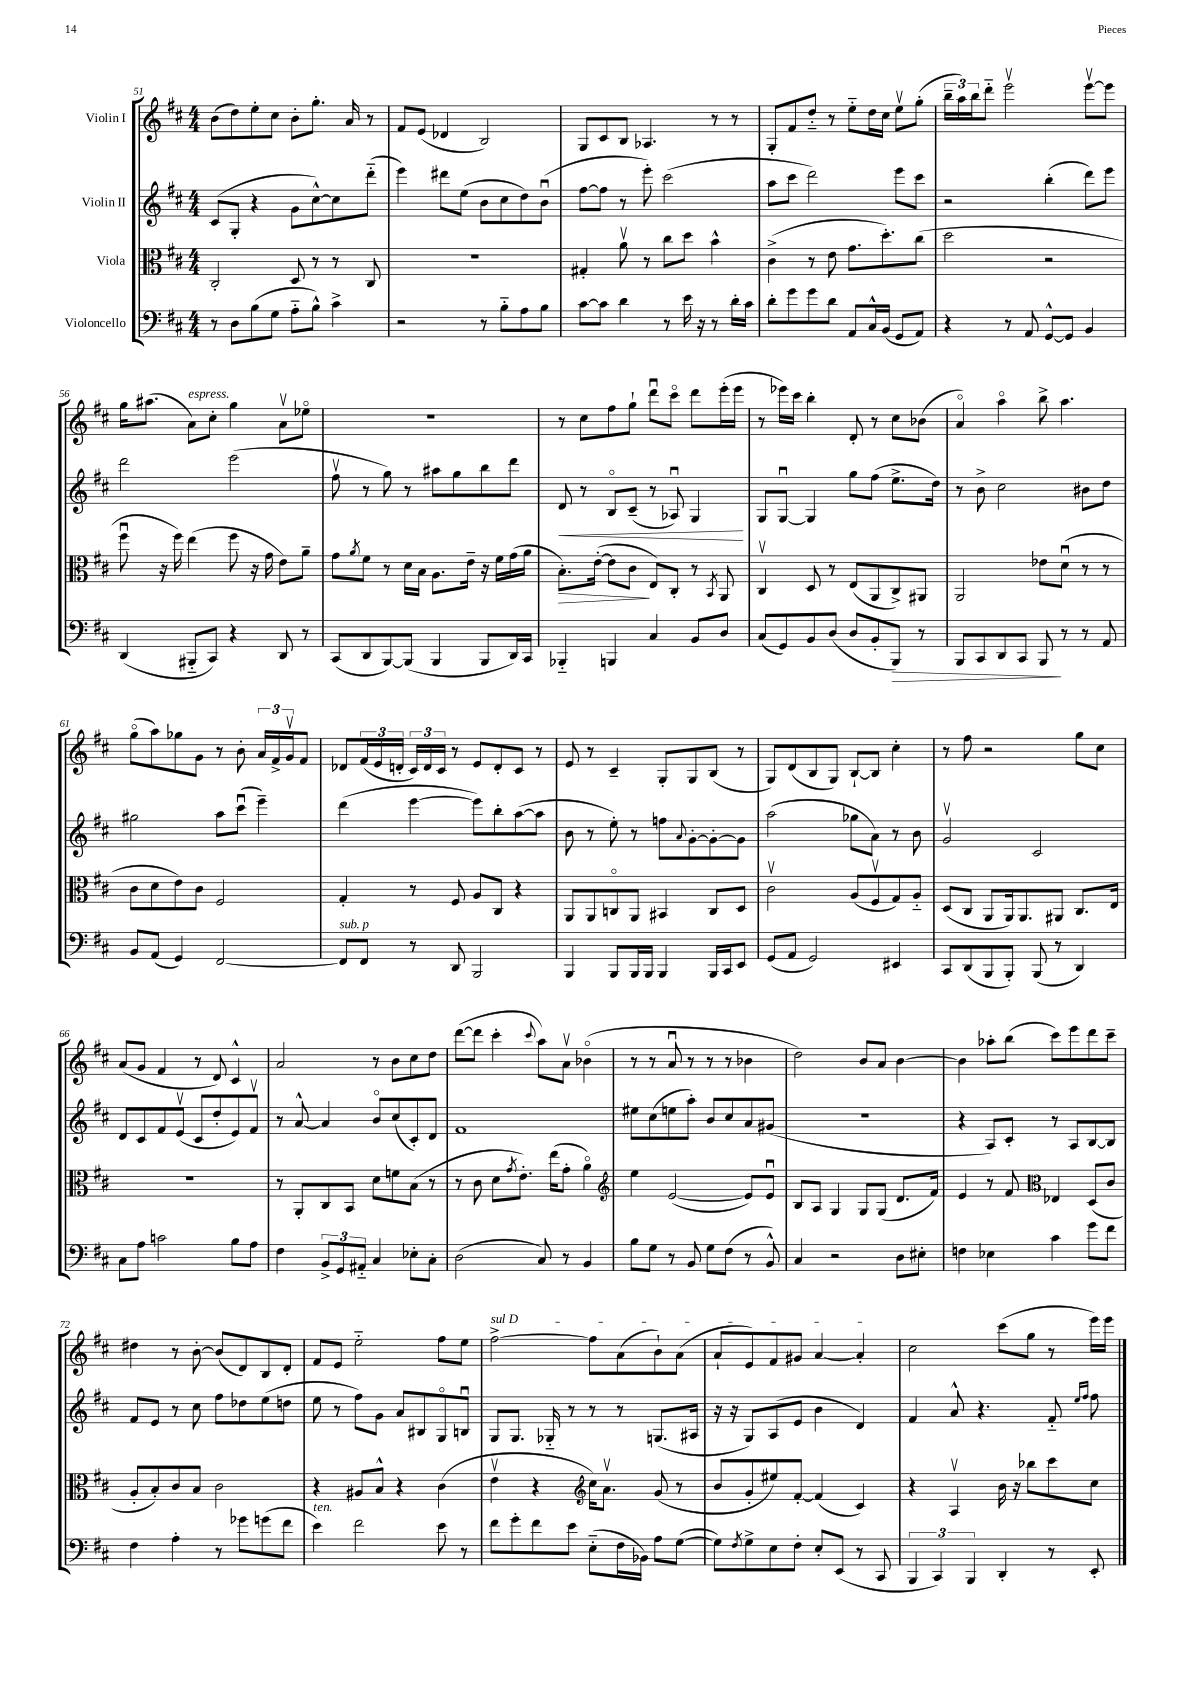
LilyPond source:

<<
\new StaffGroup <<
\new Staff = "s0" \with { instrumentName = "Violin I" } {
    \clef treble \key d \major \numericTimeSignature \time 4/4
    b'8( d''8) e''8-. cis''8 b'8-. g''8.-. a'16 r8 |
    fis'8 e'8( des'4 b2) |
    g8 cis'8 b8 aes4. r8 r8 |
    g8-. fis'8 d''8-_ r8 e''8-_ d''16 cis''16 e''8\upbow g''8-.( |
    \tuplet 3/2 { b''16-- a''16) b''16 } d'''8-_ e'''2\upbow e'''8~\upbow e'''8 |
    g''16 ais''8.( a'8^\markup { \italic "espress." }) cis''8-. g''4 a'8\upbow ees''8\flageolet |
    R1 |
    r8 cis''8 fis''8 g''8-! d'''8\downbow cis'''8\flageolet d'''8 e'''16-.( e'''16 |
    r8 ees'''16) cis'''16 b''4-. d'8-. r8 cis''8 bes'8( |
    a'4\flageolet) a''4\flageolet b''8-> a''4. |
    g''8\flageolet( a''8) ges''8 g'8 r8 b'8-. \tuplet 3/2 { a'16 fis'16-> g'16\upbow } fis'8 |
    des'8 \tuplet 3/2 { fis'16( e'16 d'16-. } \tuplet 3/2 { cis'16) d'16 cis'16 } r8 e'8 d'8-. cis'8 r8 |
    e'8 r8 cis'4-- g8-. g8 b8( r8 |
    g8) d'8( b8 g8) b8~-! b8 cis''4-. |
    r8 fis''8 r2 g''8 cis''8 |
    a'8( g'8 fis'4 r8 d'8) cis'4-^ |
    a'2 r8 b'8 cis''8 d''8 |
    d'''8~( d'''8 cis'''4-. \appoggiatura { cis'''8 } a''8) a'8\upbow bes'4\flageolet( |
    r8 r8 a'8\downbow r8 r8 r8 bes'4 |
    d''2) b'8 a'8 b'4~ |
    b'4 aes''8-. b''8( cis'''8) e'''8 d'''8 cis'''8-- |
    dis''4 r8 b'8~-. b'8( d'8) b8 d'8-. |
    fis'8 e'8 e''2-_ fis''8 e''8 |
    \once \override TextSpanner.bound-details.left.text = \markup { \italic "sul D" } fis''2~->\startTextSpan fis''8 a'8( b'8-!) a'8( |
    a'8-! e'8) fis'8 gis'8 a'4~ a'4-.\stopTextSpan |
    cis''2 cis'''8( g''8 r8 e'''16) e'''16 \bar "|." |
}
\new Staff = "s1" \with { instrumentName = "Violin II" } {
    \clef treble \key d \major \numericTimeSignature \time 4/4
    cis'8( g8-. r4 g'8 cis''8~-^) cis''8 d'''8-_( |
    e'''4) dis'''8 e''8( b'8 cis''8 d''8) b'8\downbow( |
    fis''8~ fis''8 r8 e'''8-.) cis'''2( |
    a''8 cis'''8 d'''2) e'''8 cis'''8 |
    r2 b''4-.( d'''8) e'''8 |
    d'''2 e'''2( |
    fis''8\upbow r8 g''8) r8 ais''8 g''8 b''8 d'''8 |
    d'8\< r8 b8\flageolet cis'8--( r8 aes8\downbow) g4\! |
    g8 g8~\downbow g4 g''8 fis''8( e''8.-> d''16) |
    r8 b'8-> cis''2 bis'8 d''8 |
    gis''2 a''8 cis'''8\downbow( e'''4--) |
    d'''4( e'''4~ e'''8) b''8-. a''8~( a''8 |
    b'8 r8 e''8-.) r8 f''8 \appoggiatura { a'8 } g'8~-. g'8~-. g'8 |
    a''2( ges''8 a'8) r8 b'8 |
    g'2\upbow cis'2 |
    d'8 cis'8 fis'8 e'8\upbow( cis'8 d''8-. e'8) fis'8\upbow |
    r8 a'8~-^ a'4 b'8\flageolet cis''8( cis'8-.) d'8 |
    fis'1 |
    eis''8 cis''8( e''8 a''8-.) b'8 cis''8 a'8 gis'8( |
    R1 |
    r4 a8) cis'8-. r8 a8 b8~ b8 |
    fis'8 e'8 r8 cis''8 fis''8 des''8 e''8( d''8 |
    e''8 r8 fis''8) g'8 a'8 bis8 g8\flageolet b8\downbow |
    g8 g8. ges16-_ r8 r8 r8 g8.( ais16 |
    r16 r16 g8) a8( e'8 b'4 d'4) |
    fis'4 a'8-^ r4. fis'8-_ \grace { e''16 fis''16 } fis''8 \bar "|." |
}
\new Staff = "s2" \with { instrumentName = "Viola" } {
    \clef alto \key d \major \numericTimeSignature \time 4/4
    cis2-. d8 r8 r8 cis8 |
    R1 |
    gis4-. a'8\upbow r8 cis''8 d''8 b'4-^ |
    cis'4->( r8 e'8 g'8. d''8.-.) cis''8( |
    d''2 r2 |
    fis''8\downbow r16 fis''16) e''4( fis''8 r16 g'16 e'8) a'8-- |
    g'8 \acciaccatura { a'8 } fis'8 r8 d'16 b16 a8. e'16-- r16 fis'16 g'16( a'16 |
    b8.-.\>) e'16~-.( e'8 cis'8\! e8) cis8-. r8 \acciaccatura { b,8 } a,8 |
    cis4\upbow d8 r8 e8( a,8 cis8->) ais,8 |
    a,2 ees'8 d'8\downbow( r8 r8 |
    cis'8 d'8 e'8) cis'8 fis2 |
    g4-. r8 fis8 a8 cis8 r4 |
    a,8 a,8 c8\flageolet a,8 bis,4 c8 d8 |
    cis'2\upbow a8( fis8\upbow g8) a8-_ |
    d8( cis8 a,8 a,16) a,8. ais,8 cis8. e16 |
    R1 |
    r8 a,8-. cis8 b,8 d'8 f'8 b8( r8 |
    r8 cis'8 d'8 \acciaccatura { g'8 } e'8.-.) e''16( g'8-. a'4\flageolet) |
    \clef treble e''4 e'2~( e'8) e'8\downbow |
    b8 a8 g4 g8 g8( d'8. fis'16) |
    e'4 r8 fis'8 \clef alto ees4 d8( cis'8 |
    a8-. b8-.) cis'8 b8 cis'2 |
    r4 ais8 b8-^ r4 cis'4( |
    e'4\upbow r4 \clef treble cis''16) a'8.\upbow g'8( r8 |
    b'8 g'8-. eis''8) fis'8~-. fis'4( cis'4) |
    r4 a4\upbow b'16 r16 bes''8 cis'''8 cis''8 \bar "|." |
}
\new Staff = "s3" \with { instrumentName = "Violoncello" } {
    \clef bass \key d \major \numericTimeSignature \time 4/4
    r8 d8 b8( g8 a8-_ b8-^) cis'4-> |
    r2 r8 b8-_ a8 b8 |
    cis'8~ cis'8 d'4 r8 e'16 r16 r8 d'16-. cis'16 |
    d'8-. g'8 g'8 d'8 a,8 cis16-^ b,16( g,8 a,8) |
    r4 r8 a,8 g,8~-^ g,8 b,4 |
    d,4( bis,,8-_ cis,8) r4 d,8 r8 |
    cis,8( d,8 b,,8~) b,,8( b,,4 b,,8 d,16) cis,16 |
    bes,,4-_ b,,4 cis4 b,8 d8 |
    cis8( g,8) b,8 d8( d8 b,8-. b,,8\>) r8 |
    b,,8 cis,8 d,8 cis,8 b,,8\! r8 r8 a,8 |
    b,8 a,8( g,4) fis,2~ |
    fis,8^\markup { \italic "sub. p" } fis,8 r8 d,8 b,,2 |
    b,,4 b,,8 b,,16 b,,16 b,,4 b,,16 cis,16 e,8 |
    g,8( a,8 g,2) eis,4 |
    cis,8 d,8( b,,8 b,,8-.) b,,8( r8 d,4) |
    cis8 a8 c'2 b8 a8 |
    fis4 \tuplet 3/2 { b,8-> g,8 ais,8-_ } cis4 ees8-. cis8-. |
    d2( cis8) r8 b,4 |
    b8 g8 r8 b,8 g8 fis8( r8 b,8-^) |
    cis4 r2 d8 eis8-. |
    f4 ees4 cis'4 g'8 fis'8 |
    fis4 a4-. r8 ges'8 g'8( fis'8 |
    e'4^\markup { \italic "ten." }) fis'2 e'8 r8 |
    fis'8 g'8-. fis'8 e'8 e8-_( fis16 bes,16) a8 g8~( |
    g8) \acciaccatura { fis8 } g8-> e8 fis8-. e8-. e,8( r8 cis,8 |
    \tuplet 3/2 { b,,4 cis,4) b,,4 } d,4-. r8 e,8-. \bar "|." |
}
>>
>>
\layout { \context { \Score currentBarNumber = #51 } }
